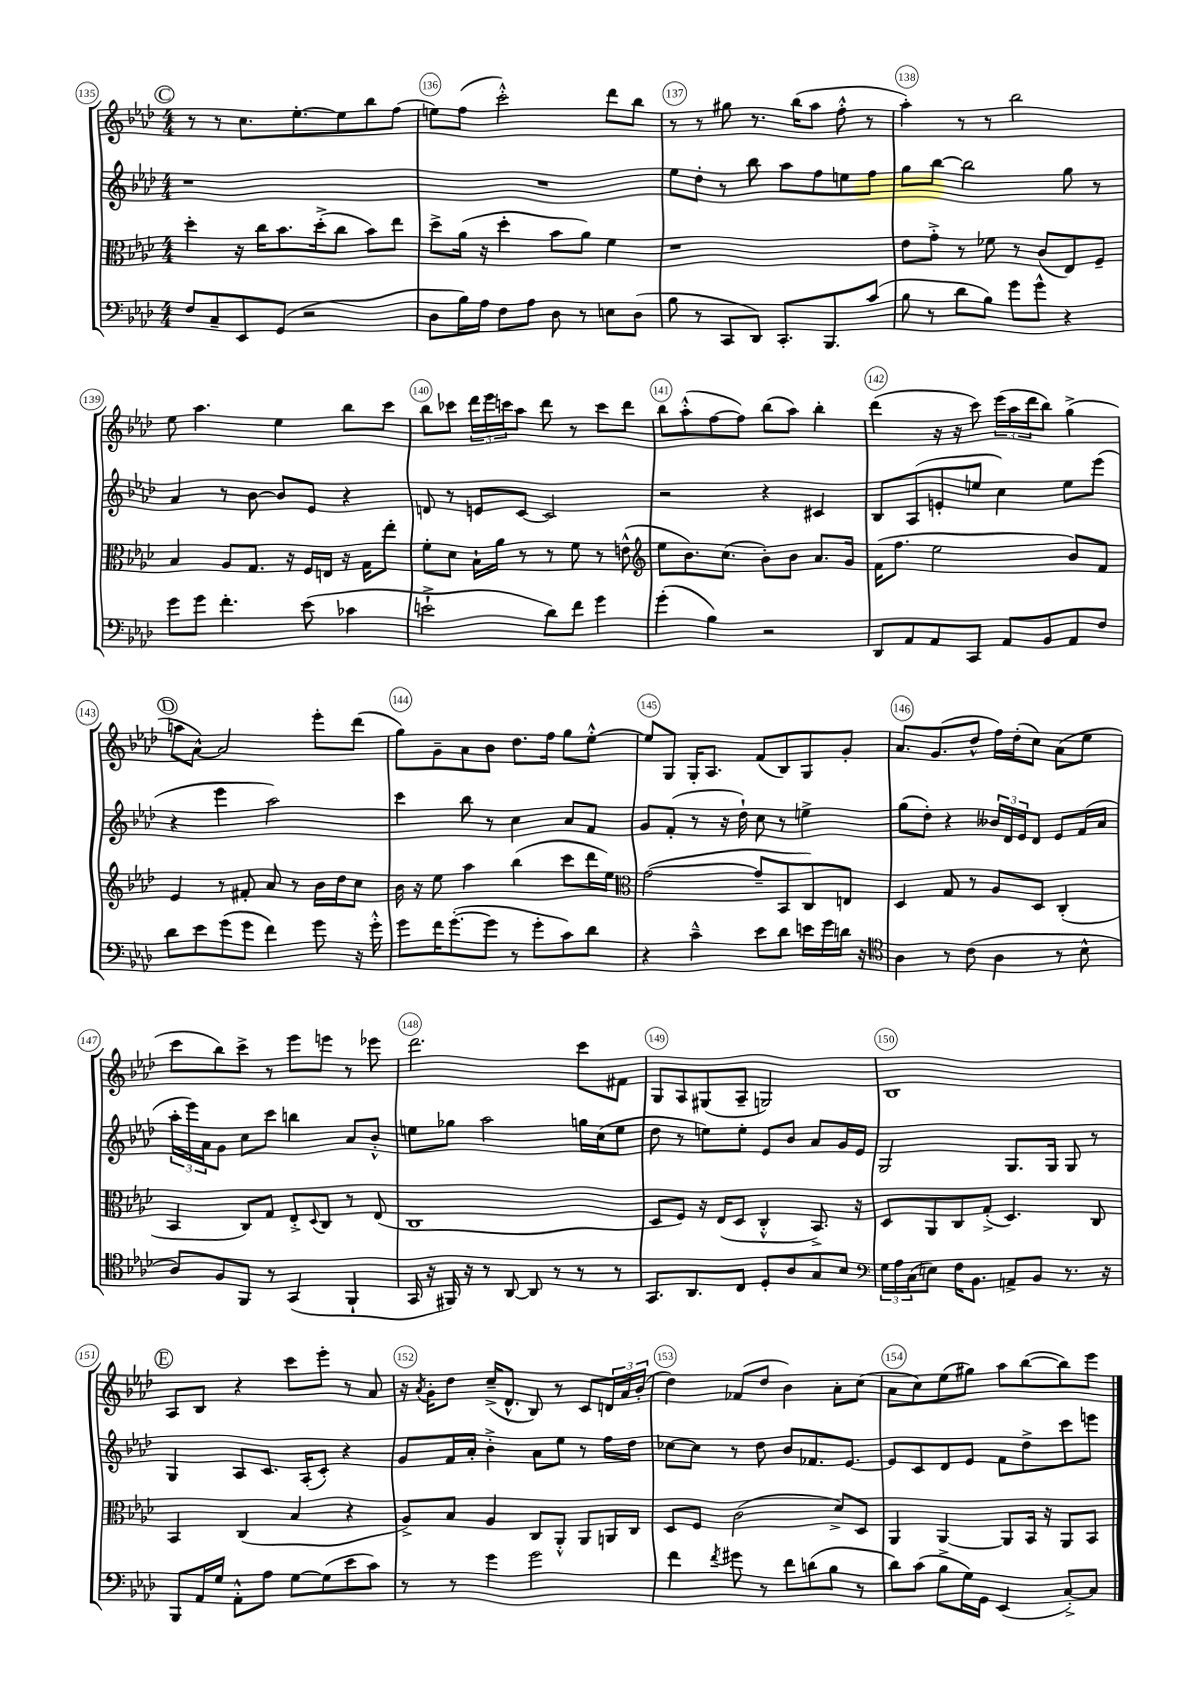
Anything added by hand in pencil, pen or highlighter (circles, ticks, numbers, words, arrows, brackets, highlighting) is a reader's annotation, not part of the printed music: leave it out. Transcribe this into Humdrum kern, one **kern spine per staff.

**kern	**kern	**kern	**kern
*staff4	*staff3	*staff2	*staff1
*clefF4	*clefC3	*clefG2	*clefG2
*k[b-e-a-d-]	*k[b-e-a-d-]	*k[b-e-a-d-]	*k[b-e-a-d-]
*M4/4	*M4/4	*M4/4	*M4/4
8F	4dd-'	1r	8r
8C~	.	.	8r
8EE-	16r	.	8.cc
.	16cc	.	.
(8GG	8.b-	.	.
.	.	.	[8.ee-'
2r	.	.	.
.	(16dd-'^	.	.
.	8cc	.	8ee-]
.	8b-)	.	8bb-
.	8ee-	.	(8ff
=	=	=	=
8D-	8dd-^	1r	8ee)
16B-)	(16a-	.	(8ff
16A-	16r	.	.
8F	4dd-'	.	2ccc'^^)
8A-	.	.	.
8D-	8b-	.	.
8r	8a-)	.	.
8E	4f	.	8ddd-
(8D-	.	.	8bb-
=	=	=	=
8B-	1r	8ee-	8r
8r	.	8dd-'	8r
8CC	.	8r	8gg#
8DD-)	.	8bb-	8.r
8.CC'	.	8aa-	.
.	.	.	(16bb-
.	.	8ff	8aa-
8.BBB-	.	.	.
.	.	8ee	8ff'^^
(8c	.	8ff	8r
=	=	=	=
8B-	8e-	8gg	4aa-')
8r	8g'^	[8bb-	.
8d-	8r	2bb-]	8r
8B-)	8f-	.	8r
8g	8r	.	2bb-
8g^^	(8c	.	.
4r	8E-)	8gg	.
.	8F~	8r	.
=	=	=	=
8g	4B-	4a-	8ee-
8g	.	.	4.aa-
4.f'	8A-	8r	.
.	8.G	[8b-	.
.	.	8b-]	4ee-
.	16r	.	.
(8e-	16F	8e-	.
.	16E	.	.
4c-	16r	4r	8bb-
.	16G	.	.
.	8ee-'	.	8ccc
=	=	=	=
2e`^	8f'	8d	8bb-
.	8d-	8r	8ccc-
.	16B-`	8e	24ddd-
.	.	.	24eee-
.	16a-	.	.
.	.	.	24ccc
.	8r	[8c	8aa-
8d-)	8r	2c]	8ddd-
8f	8f	.	8r
4g	8r	.	8ccc
.	(8e^^	.	8ddd-
=	=	=	=
*	*clefG2	*	*
(4g'	8ee-	2r	8bb-
.	8.b-)	.	(8aa-'^^
4B-)	.	.	[8ff
.	(8.cc	.	.
.	.	.	8ff])
2r	8b-')	4r	(8bb-
.	8b-	.	8aa-)
.	8.a-	4c#	4bb-'
.	16g	.	.
=	=	=	=
8DD-	(16f	8B-	(4ddd-
.	8.ff	.	.
8AA-	.	(8A-	.
8AA-	2ee-	8e'	16r
.	.	.	16r
8CC	.	8ee	8ccc)
8AA-	.	4cc)	(24eee-
.	.	.	24aa-
.	.	.	24ddd-
8BB-	.	.	8bb-)
8AA-	8b-)	8ee	(4gg^
8F	8f	(8eee-	.
=	=	=	=
8d-	4e-	4r	8aa
8e-	.	.	[8a-^^)
(8g	8r	4eee-	2a-]
8g	8f#'	.	.
4f)	8a-	2aa-)	.
.	8r	.	.
8g	16b-	.	8eee-'
.	16dd-	.	.
16r	8cc	.	(8ddd-
16g'^^	.	.	.
=	=	=	=
8g	16b-	4ccc	8gg)
.	16r	.	.
16f	8ee-	.	8g~
([8.g'	.	.	.
.	4aa-	8bb-	8a-
8g]	.	8r	8b-
8r	(4bb-	4cc	8.dd-
8g'	.	.	.
.	.	.	16ff
8c)	8ccc	8a-	8gg
8d-	16ddd-	8f	[8ee-'^^
.	16ee-)	.	.
=	=	=	=
*	*clefC3	*	*
4r	([2g	8g	8ee-]
.	.	(8f'	8G
4c~^^	.	8r	16G'
.	.	.	8.A-
.	.	16r	.
.	.	16dd-`)	.
8e-	8g~]	8cc	(8f
8d-	8BB-	8r	8B-)
16e	8C)	4ee^	8G
16g	.	.	.
16d	8E	.	8g'
16r	.	.	.
=	=	=	=
*clefC4	*	*	*
4A-	4D-	(8gg	8.a-
.	.	8dd-')	.
.	.	.	(8.g
8r	8G	4r	.
(8c	8r	.	8dd-^^
4A-	8A-	24b--	16ff)
.	.	24d-	.
.	.	.	(16dd-'
.	.	24e-	.
.	8D-	8d-	8cc)
8r	(4C'	8e-	(8a-
8B-^^	.	(16f	8ee-
.	.	16a-	.
=	=	=	=
8A-)	4BB-	24aa-'	8ccc
.	.	24eee-)	.
.	.	24a-	.
8F	.	8g	8bb-)
8FF	8C)	8cc	8ccc^
8r	8G	8ccc	8r
(4GG	8E-'^	4bb	8eee-
.	8qqD-	.	.
.	8C	.	8eee
4FF`	8r	8a-	8r
.	(8E-	8b-'^^	8eee-
=	=	=	=
16GG	1C	8ee	2.ddd-
16r	.	.	.
16FF#)	.	8gg-	.
16r	.	.	.
8r	.	2aa-	.
[8AA-	.	.	.
8AA-]	.	.	.
8r	.	.	.
8r	.	16gg	8ccc
.	.	(16cc	.
8r	.	8ee	8f#
=	=	=	=
8.GG	8D-	8dd-	8G
.	8F)	8r	8A-
8.AA-	.	.	.
.	16r	8ee)	(8G#
.	(16E-	.	.
8C	8D-	8ee'	8A-~
8D-'	4C'^^	8e-	2G)
8A-	.	8b-	.
8G	8.BB-^)	8a-	.
8B-	.	16g	.
.	16r	16e-	.
=	=	=	=
*clefF4	*	*	*
24G	8D-	2G	1B-
24A-	.	.	.
(24C	.	.	.
8E)	8AA-	.	.
16F	8C	.	.
8.BB-	.	.	.
.	(8G'^	.	.
8AA^	4.D-)	8.G	.
8BB-	.	.	.
.	.	16G	.
8.r	.	8G	.
.	8C	8r	.
16r	.	.	.
=	=	=	=
8BBB-	4BB-	4G	8A-
16AA-	.	.	8B-
16G	.	.	.
8AA-'^^	(4C	8A-	4r
8A-	.	8.c	.
[8G	4B-	.	8ccc
.	.	(16A-'	.
(8G]	.	8c')	8eee-'
8e-	4r	4r	8r
8c)	.	.	8a-
=	=	=	=
8r	8A-^)	8g	16r
.	.	.	8qa-
.	.	.	16g'
8r	8B-	16f	8dd-
.	.	16a-'	.
4g	4A-	4b-'^	(16cc~^
.	.	.	8.d-^^
2g	8C	8a-	8B-)
.	8AA-'^^	8ee-	8r
.	8AA-	8r	8c
.	16AA	16ff	24d
.	.	.	24a-
.	16C	16dd-	.
.	.	.	(24b-'
=	=	=	=
4f	8D-	[8cc-	4dd-)
.	8F	8cc-]	.
8qf	.	.	.
8g#	(2c	8r	(8f-
8r	.	8dd-	8dd-
8f	.	8b-	4b-)
(8d	.	8.f-	.
8B-	8d-^)	.	8a-'
.	.	[8.e-	.
8r	8D-	.	(8cc
=	=	=	=
8d-)	4AA-	8e-]	8a-
(8c	.	8c	8cc)
8B-^	[4AA-	8d-	(8ee-
16G)	.	8e-	8gg#)
16GG	.	.	.
(4EE-	8AA-]	8f	8aa-
.	16BB-	8dd-^	([8bb-
.	16r	.	.
[8C'^)	8AA-	8ccc	8bb-])
8C]	8BB-	8eee	8eee-
==	==	==	==
*-	*-	*-	*-
